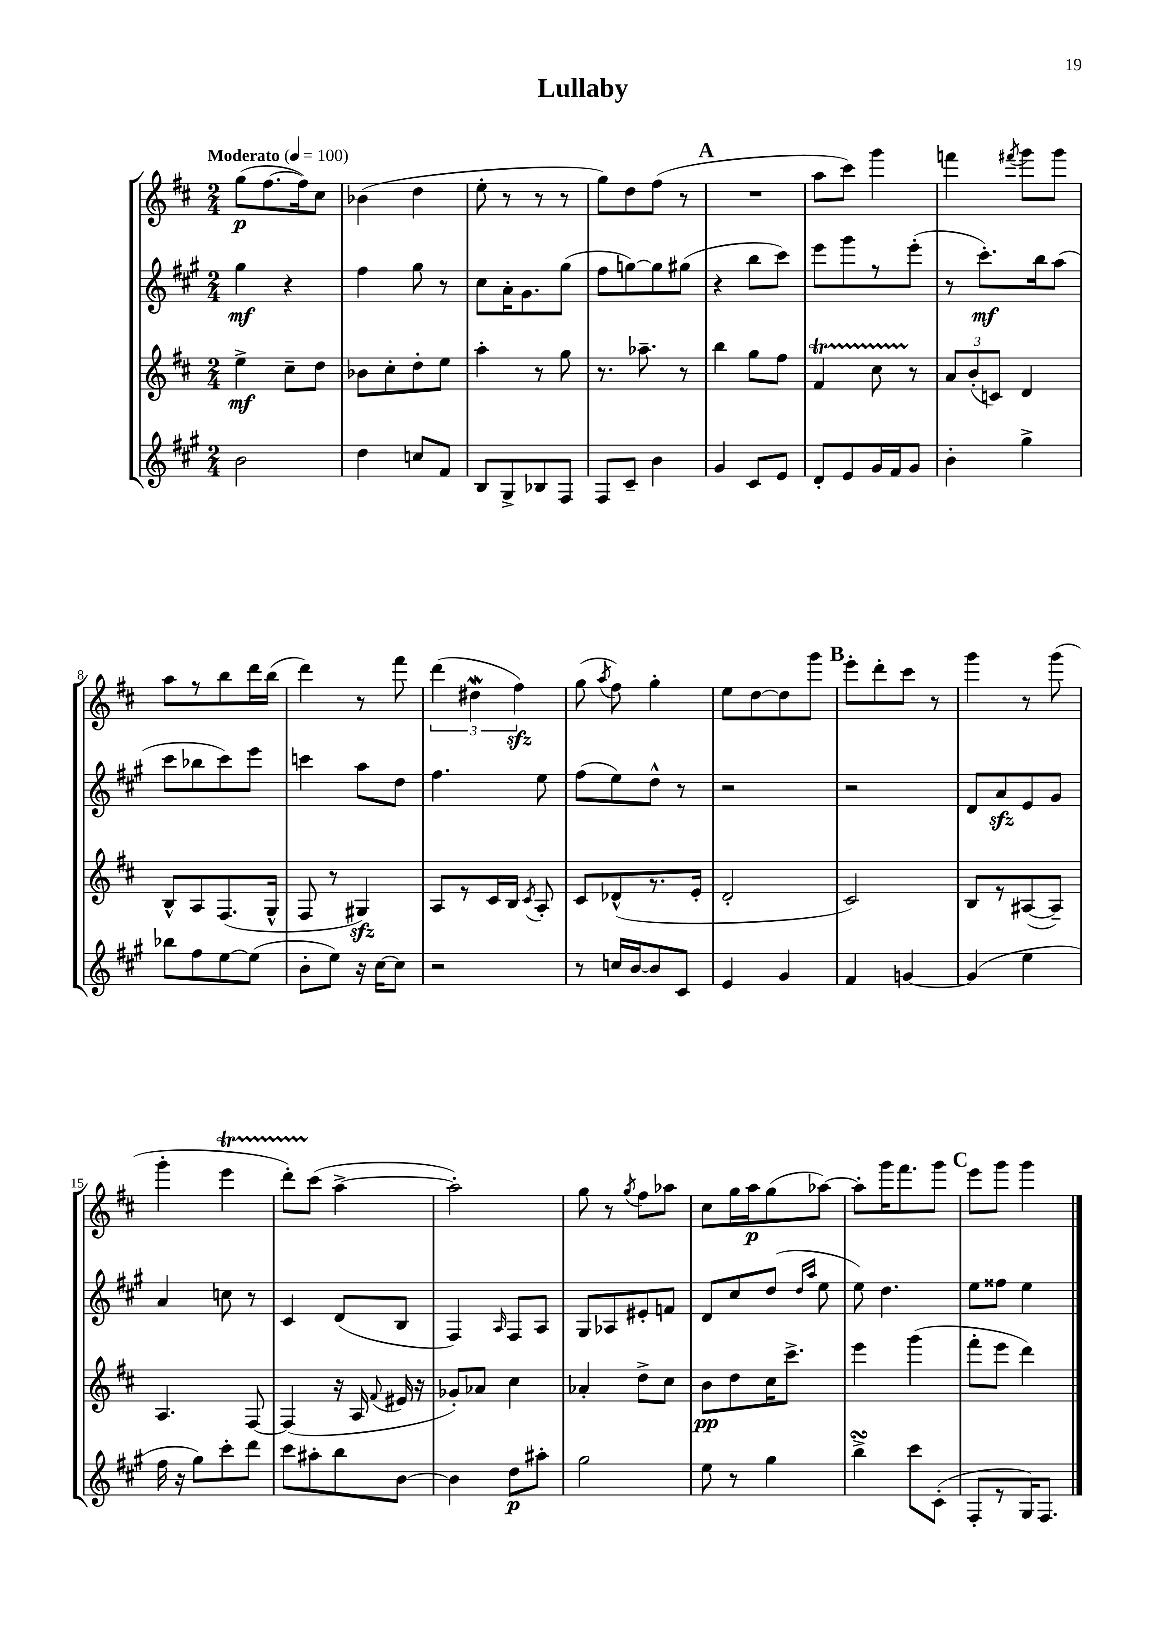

**kern	**dynam	**kern	**dynam	**kern	**dynam	**kern	**dynam
*part4	*part4	*part3	*part3	*part2	*part2	*part1	*part1
*staff4	*staff4	*staff3	*staff3	*staff2	*staff2	*staff1	*staff1
*clefG2	*	*clefG2	*	*clefG2	*	*clefG2	*
*k[f#c#g#]	*	*k[f#c#]	*	*k[f#c#g#]	*	*k[f#c#]	*
*M2/4	*	*M2/4	*	*M2/4	*	*M2/4	*
*MM100	*	*MM100	*	*MM100	*	*MM100	*
=1	=1	=1	=1	=1	=1	=1	=1
!	!	!	!	!	!	!LO:TX:a:B:t=Moderato	!
2b\	.	4ee^\	mf	4gg#\	mf	(8gg\L	p
.	.	.	.	.	.	[8.ff#\	.
.	.	8cc#~\L	.	4r	.	.	.
.	.	.	.	.	.	16ff#\k])	.
.	.	8dd\J	.	.	.	8cc#\J	.
=2	=2	=2	=2	=2	=2	=2	=2
4dd\	.	8b-X\L	.	4ff#\	.	(4b-X\	.
.	.	8cc#'\	.	.	.	.	.
8ccn/L	.	8dd'\	.	8gg#\	.	4dd\	.
8f#/J	.	8ee\J	.	8r	.	.	.
=3	=3	=3	=3	=3	=3	=3	=3
8B/L	.	4aa'\	.	8cc#\L	.	8ee'\	.
8G#^/	.	.	.	16a'\K	.	8r	.
.	.	.	.	8.g#\	.	.	.
8B-X/	.	8r	.	.	.	8r	.
8F#/J	.	8gg\	.	(8gg#\J	.	8r	.
=4	=4	=4	=4	=4	=4	=4	=4
8F#/L	.	8.r	.	8ff#\L	.	8gg\L)	.
8c#~/J	.	.	.	[8ggn\)	.	8dd\	.
.	.	8.aa-X~\	.	.	.	.	.
4b\	.	.	.	8gg\]	.	(8ff#\J	.
.	.	8r	.	(8gg#X\J	.	8r	.
!!LO:REH:place=s1:t=A
=5	=5	=5	=5	=5	=5	=5	=5
4g#/	.	4bb\	.	4r	.	2r	.
8c#/L	.	8gg\L	.	8bb\L	.	.	.
8e/J	.	8ff#\J	.	8ccc#\J)	.	.	.
=6	=6	=6	=6	=6	=6	=6	=6
8d'/L	.	4f#t/	.	8eee\L	.	8aa\L	.
8e/	.	.	.	8ggg#\	.	8ccc#\J)	.
16g#/L	.	8cc#TTT\	.	8r	.	4ggg\	.
16f#/J	.	.	.	.	.	.	.
8g#/J	.	8r	.	(8eee'\J	.	.	.
=7	=7	=7	=7	=7	=7	=7	=7
4b'\	.	12a/L	.	8r	.	4fffn\	.
.	.	(12b'/	.	.	.	.	.
.	.	.	.	8.ccc#'\L)	mf	.	.
.	.	12cn/J)	.	.	.	.	.
.	.	.	.	.	.	8qfff#X/	.
4gg#^\	.	4d/	.	.	.	8ggg\L	.
.	.	.	.	16bb\k	.	.	.
.	.	.	.	(8aa\J	.	8ggg\J	.
!!LO:LB:g=z
=8	=8	=8	=8	=8	=8	=8	=8
8bb-X\L	.	8B^^/L	.	8ccc#\L	.	8aa\L	.
8ff#\	.	8A/	.	8bb-X\	.	8r	.
[8ee\	.	(8.F#/	.	8ccc#\)	.	8bb\	.
(8ee\J]	.	.	.	8eee\J	.	16ddd\L	.
.	.	16G^^/Jk	.	.	.	(16bb\JJ	.
=9	=9	=9	=9	=9	=9	=9	=9
8b'\L	.	8F#/	.	4cccn\	.	4ddd\)	.
8ee\J)	.	8r	.	.	.	.	.
16r	.	4G#Xzz/)	.	8aa\L	.	8r	.
[16cc#\KL	.	.	.	.	.	.	.
8cc#\J]	.	.	.	8dd\J	.	8fff#\	.
=10	=10	=10	=10	=10	=10	=10	=10
2r	.	8A/L	.	4.ff#\	.	(6ddd\	.
.	.	8r	.	.	.	.	.
.	.	.	.	.	.	6dd#XW\	.
.	.	16c#/L	.	.	.	.	.
.	.	16B/JJ	.	.	.	.	.
.	.	.	.	.	.	6ff#zz\)	.
.	.	8qc#/	.	.	.	.	.
.	.	8A'/	.	8ee\	.	.	.
=11	=11	=11	=11	=11	=11	=11	=11
8r	.	8c#/L	.	(8ff#\L	.	(8gg\	.
.	.	.	.	.	.	8qaa/	.
16ccn/LL	.	(8d-X^^/	.	8ee\)	.	8ff#\)	.
[16b/J	.	.	.	.	.	.	.
8b/]	.	8.r	.	8dd^^\J	.	4gg'\	.
8c#/J	.	.	.	8r	.	.	.
.	.	16e'/Jk	.	.	.	.	.
=12	=12	=12	=12	=12	=12	=12	=12
4e/	.	2d'/	.	2r	.	8ee\L	.
.	.	.	.	.	.	[8dd\	.
4g#/	.	.	.	.	.	8dd\]	.
.	.	.	.	.	.	8ggg\J	.
!!LO:REH:place=s1:t=B
=13	=13	=13	=13	=13	=13	=13	=13
4f#/	.	2c#/)	.	2r	.	8eee'\L	.
.	.	.	.	.	.	8ddd'\	.
[4gn/	.	.	.	.	.	8ccc#\J	.
.	.	.	.	.	.	8r	.
=14	=14	=14	=14	=14	=14	=14	=14
(4g/]	.	8B/L	.	8d/L	.	4ggg\	.
.	.	8r	.	8azz/	.	.	.
4ee\	.	([8A#X/	.	8e/	.	8r	.
.	.	8A#~/J])	.	8g#/J	.	(8ggg\	.
!!LO:LB:g=z
=15	=15	=15	=15	=15	=15	=15	=15
16ff#\	.	4.A/	.	4a/	.	4ggg'\	.
16r	.	.	.	.	.	.	.
8gg#\L)	.	.	.	.	.	.	.
8ccc#'\	.	.	.	8ccn\	.	4eeeT\	.
8ddd\J	.	[8F#/	.	8r	.	.	.
=16	=16	=16	=16	=16	=16	=16	=16
8ccc#\L	.	(4F#/]	.	4c#/	.	8dddTTT'\L)	.
8aa#X'\	.	.	.	.	.	(8ccc#\J	.
8bb\	.	16r	.	(8d/L	.	[4aa^\	.
.	.	16A/	.	.	.	.	.
.	.	8qqf#/	.	.	.	.	.
[8b\J	.	16e#X/	.	8B/J	.	.	.
.	.	16r	.	.	.	.	.
=17	=17	=17	=17	=17	=17	=17	=17
4b\]	.	8g-X'/L)	.	4F#/)	.	2aa'\])	.
.	.	8a-X/J	.	.	.	.	.
.	.	.	.	16qqA/	.	.	.
8dd\L	p	4cc#\	.	8F#/L	.	.	.
8aa#X'\J	.	.	.	8A/J	.	.	.
=18	=18	=18	=18	=18	=18	=18	=18
2gg#\	.	4a-X'/	.	8G#/L	.	8gg\	.
.	.	.	.	8A-X/	.	8r	.
.	.	.	.	.	.	8qgg/	.
.	.	8dd^\L	.	8e#X'/	.	8ff#\L	.
.	.	8cc#\J	.	8fn/J	.	8aa-X\J	.
=19	=19	=19	=19	=19	=19	=19	=19
8ee\	.	8b\L	pp	8d/L	.	8cc#\L	.
8r	.	8dd\	.	8cc#/	.	16gg\L	.
.	.	.	.	.	.	16aa\J	p
4gg#\	.	16cc#\K	.	(8dd/J	.	(8gg\	.
.	.	8.ccc#^\J	.	.	.	.	.
.	.	.	.	16qqdd/LL	.	.	.
.	.	.	.	16qqaa/JJ	.	.	.
.	.	.	.	8ee\	.	[8aa-X\J)	.
=20	=20	=20	=20	=20	=20	=20	=20
4bbsSSS^\	.	4eee\	.	8ee\)	.	8aa-'\L]	.
.	.	.	.	4.dd\	.	16ggg\K	.
.	.	.	.	.	.	8.fff#\	.
8ccc#\L	.	(4ggg\	.	.	.	.	.
(8c#'\J	.	.	.	.	.	8ggg\J	.
!!LO:REH:place=s1:t=C
=21	=21	=21	=21	=21	=21	=21	=21
8F#'/L	.	8fff#'\L	.	8ee\L	.	8eee\L	.
8r	.	8eee\J	.	8ff##X\J	.	8ggg\J	.
16G#/K)	.	4ddd\)	.	4ee\	.	4ggg\	.
8.F#/J	.	.	.	.	.	.	.
==	==	==	==	==	==	==	==
*-	*-	*-	*-	*-	*-	*-	*-
